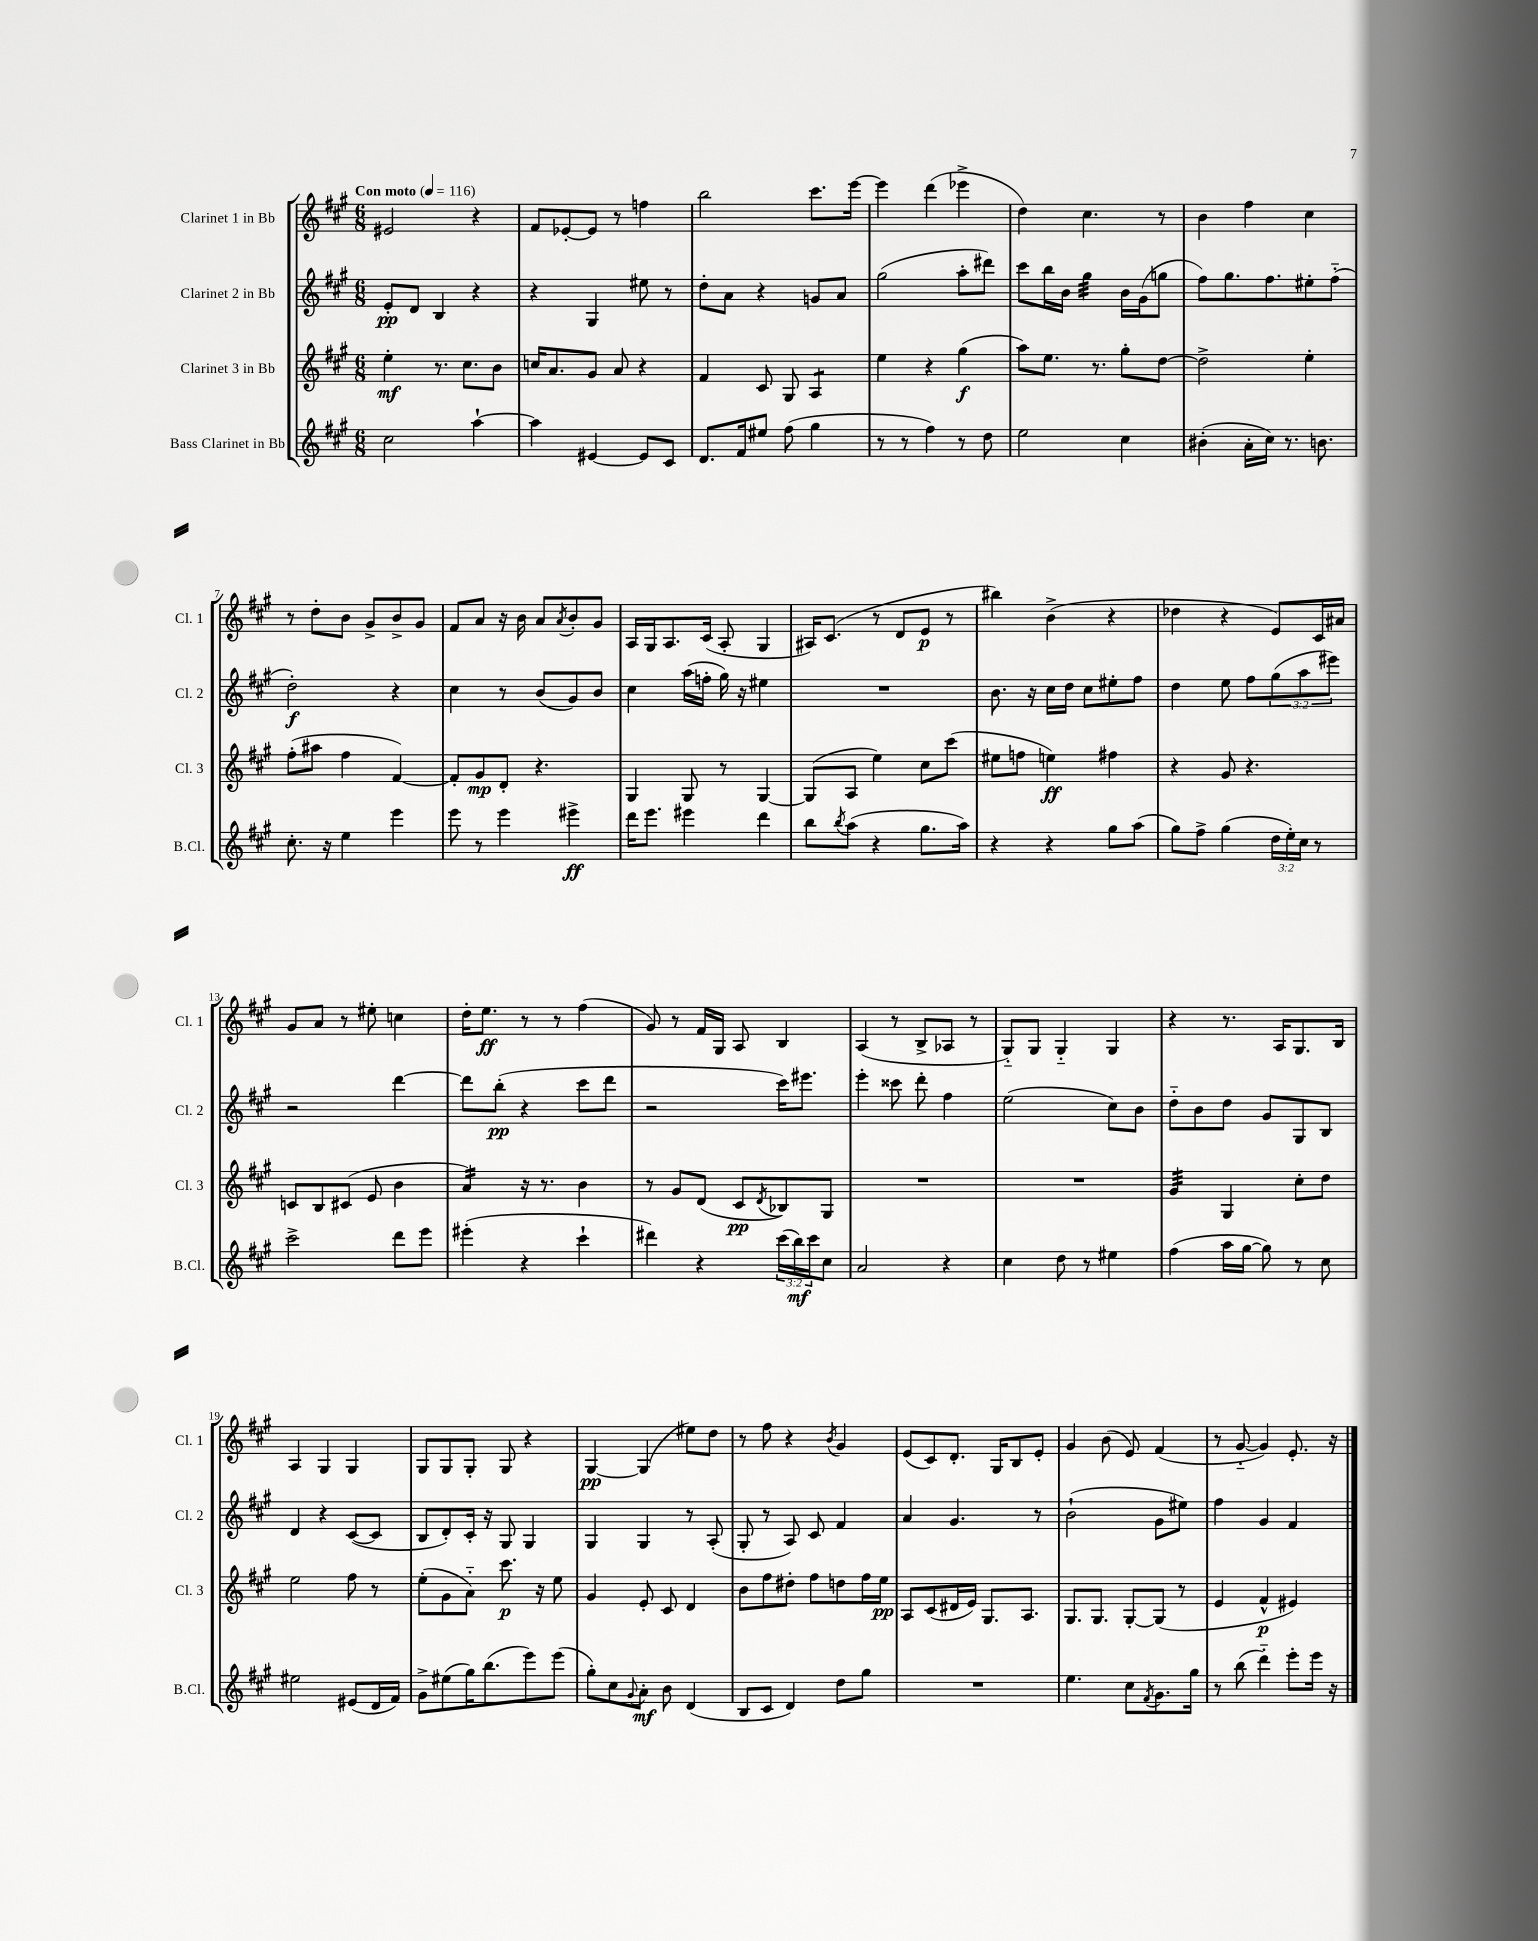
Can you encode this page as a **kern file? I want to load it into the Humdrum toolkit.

**kern	**kern	**kern	**kern
*staff4	*staff3	*staff2	*staff1
*clefG2	*clefG2	*clefG2	*clefG2
*k[f#c#g#]	*k[f#c#g#]	*k[f#c#g#]	*k[f#c#g#]
*M6/8	*M6/8	*M6/8	*M6/8
*MM116	*MM116	*MM116	*MM116
2cc#	4ee'	8e'	2e#
.	.	8d	.
.	8.r	4B	.
.	8.cc#	.	.
[4aa`	.	4r	4r
.	8b	.	.
=	=	=	=
4aa]	16cc	4r	8f#
.	8.a	.	.
.	.	.	[8e-'
[4e#	8g#	4G#	8e-]
.	8a	.	8r
8e#]	4r	8ee#	4ff
8c#	.	8r	.
=	=	=	=
8.d	4f#	8dd'	2bb
.	.	8a	.
16f#	.	.	.
8ee#	8c#	4r	.
(8ff#	8G#	.	.
4gg#	4A	8g	8.ccc#
.	.	8a	.
.	.	.	[16eee
=	=	=	=
8r	4ee	(2gg#	4eee]
8r	.	.	.
4ff#)	4r	.	(4ddd
8r	(4gg#	8aa'	4eee-^
8dd	.	8ddd#)	.
=	=	=	=
2ee	8aa)	8ccc#	4dd)
.	8.ee	16bb	.
.	.	16b	.
.	.	4gg#	4.cc#
.	8.r	.	.
4cc#	8gg#'	16b	.
.	.	(16g#	.
.	[8dd	8gg	8r
=	=	=	=
(4b#'	2dd^]	8ff#)	4b
.	.	8.gg#	.
16a'	.	.	4ff#
16cc#)	.	8.ff#	.
8.r	.	.	.
.	4ee'	8ee#'	4cc#
8.b	.	.	.
.	.	(8ff#'~	.
=	=	=	=
8.cc#'	(8ff#'	2dd')	8r
.	8aa#	.	8dd'
16r	.	.	.
4ee	4ff#	.	8b
.	.	.	8g#^
4eee	[4f#)	4r	8b^
.	.	.	8g#
=	=	=	=
8eee	8f#']	4cc#	8f#
8r	8g#	.	8a
4eee	8d'	8r	16r
.	.	.	16b
.	4.r	(8b	8a
.	.	.	8qa
4eee#^	.	8g#)	8b'
.	.	8b	8g#
=	=	=	=
16ddd	4G#	4cc#	16A
8.eee	.	.	16G#
.	.	.	8.A
4eee#	8G#	(16aa	.
.	.	16ff'	(16c#
.	8r	16gg#)	8A'
.	.	16r	.
4ddd	[4G#	4ee#	4G#
=	=	=	=
8bb	(8G#]	2.r	16A#)
.	.	.	(8.c#
8qbb	.	.	.
(8aa	8A	.	.
4r	4ee)	.	8r
.	.	.	8d
8.gg#	8cc#	.	8e
.	(8ccc#	.	8r
16aa)	.	.	.
=	=	=	=
4r	8ee#	8.b	4bb#)
.	8ff	.	.
.	.	16r	.
4r	4ee)	16cc#	(4b^
.	.	16dd	.
.	.	8cc#	.
8gg#	4ff#	8ee#'	4r
(8aa	.	8ff#	.
=	=	=	=
8gg#)	4r	4dd	4dd-
8ff#^	.	.	.
(4gg#	8g#	8ee	4r
.	4.r	8ff#	.
24dd	.	(12gg#	8e)
24ee')	.	.	.
24cc#	.	12aa	.
8r	.	.	16c#
.	.	12eee#)	.
.	.	.	16a#
=	=	=	=
2ccc#^	8c	2r	8g#
.	8B	.	8a
.	(8c#	.	8r
.	8e	.	8ee#'
8ddd	4b	[4ddd	4cc
8eee	.	.	.
=	=	=	=
(4eee#'	4a)	8ddd]	16dd'
.	.	.	8.ee
.	.	(8bb'	.
4r	16r	4r	8r
.	8.r	.	.
.	.	.	8r
4ccc#`	4b	8ccc#	(4ff#
.	.	8ddd	.
=	=	=	=
4ddd#)	8r	2r	8g#)
.	8g#	.	8r
4r	(8d	.	16f#
.	.	.	16G#
.	8c#	.	8A
.	8qd	.	.
(24ccc#	8B-)	16ccc#)	4B
24bb)	.	.	.
.	.	8.eee#	.
24ccc#	.	.	.
8cc#	8G#	.	.
=	=	=	=
2a	2.r	4eee'	(4A
.	.	8ccc##	8r
.	.	8ddd'	8B^
4r	.	4ff#	8A-
.	.	.	8r
=	=	=	=
4cc#	2.r	(2ee	8G#'~)
.	.	.	8G#
8dd	.	.	4G#'~
8r	.	.	.
4ee#	.	8cc#)	4G#
.	.	8b	.
=	=	=	=
(4ff#	4g#	8dd'~	4r
.	.	8b	.
16aa	4G#	8dd	8.r
[16gg#	.	.	.
8gg#])	.	8g#	.
.	.	.	16A
8r	8cc#'	8G#	8.G#
8cc#	8dd	8B	.
.	.	.	16B
=	=	=	=
2ee#	2ee	4d	4A
.	.	4r	4G#
(8e#	8ff#	([8c#	4G#
16d	8r	8c#]	.
16f#)	.	.	.
=	=	=	=
8g#^	(8ee'	8B	8G#
(8ee#	8g#	8d')	8G#
16gg#)	8a'~)	16c#'	8G#'
(8.bb	.	16r	.
.	8.ccc#	8G#	8G#
8eee)	.	4G#	4r
.	16r	.	.
(8eee	8ee	.	.
=	=	=	=
8gg#')	4g#	4G#	[4G#
8cc#	.	.	.
8qqg#	.	.	.
8a'	8e'	4G#	(4G#]
8b	8c#	.	.
(4d	4d	8r	8ee#)
.	.	(8A'	8dd
=	=	=	=
8B	8b	8G#'	8r
8c#	8ff#	8r	8ff#
4d)	8dd#'	8A)	4r
.	8ff#	8c#	.
.	.	.	8qb
8dd	8dd	4f#	4g#
8gg#	16ff#	.	.
.	16ee	.	.
=	=	=	=
2.r	8A	4a	(8e
.	(8c#	.	8c#)
.	16d#	4.g#	8.d'
.	16e)	.	.
.	8.G#	.	.
.	.	.	16G#
.	.	.	8B
.	8.A	.	.
.	.	8r	8e'
=	=	=	=
4.ee	8.G#	(2b`	4g#
.	8.G#	.	.
.	.	.	(8b
8cc#	[8G#'	.	8e)
8qf#	.	.	.
8.g#	(8G#]	8g#	(4f#
.	8r	8ee#)	.
16gg#	.	.	.
=	=	=	=
8r	4e	4ff#	8r
(8bb	.	.	[8g#'~
4ddd'~)	4f#^^	4g#	4g#])
8eee'	4e#)	4f#	8.e'
16eee	.	.	.
16r	.	.	16r
==	==	==	==
*-	*-	*-	*-
